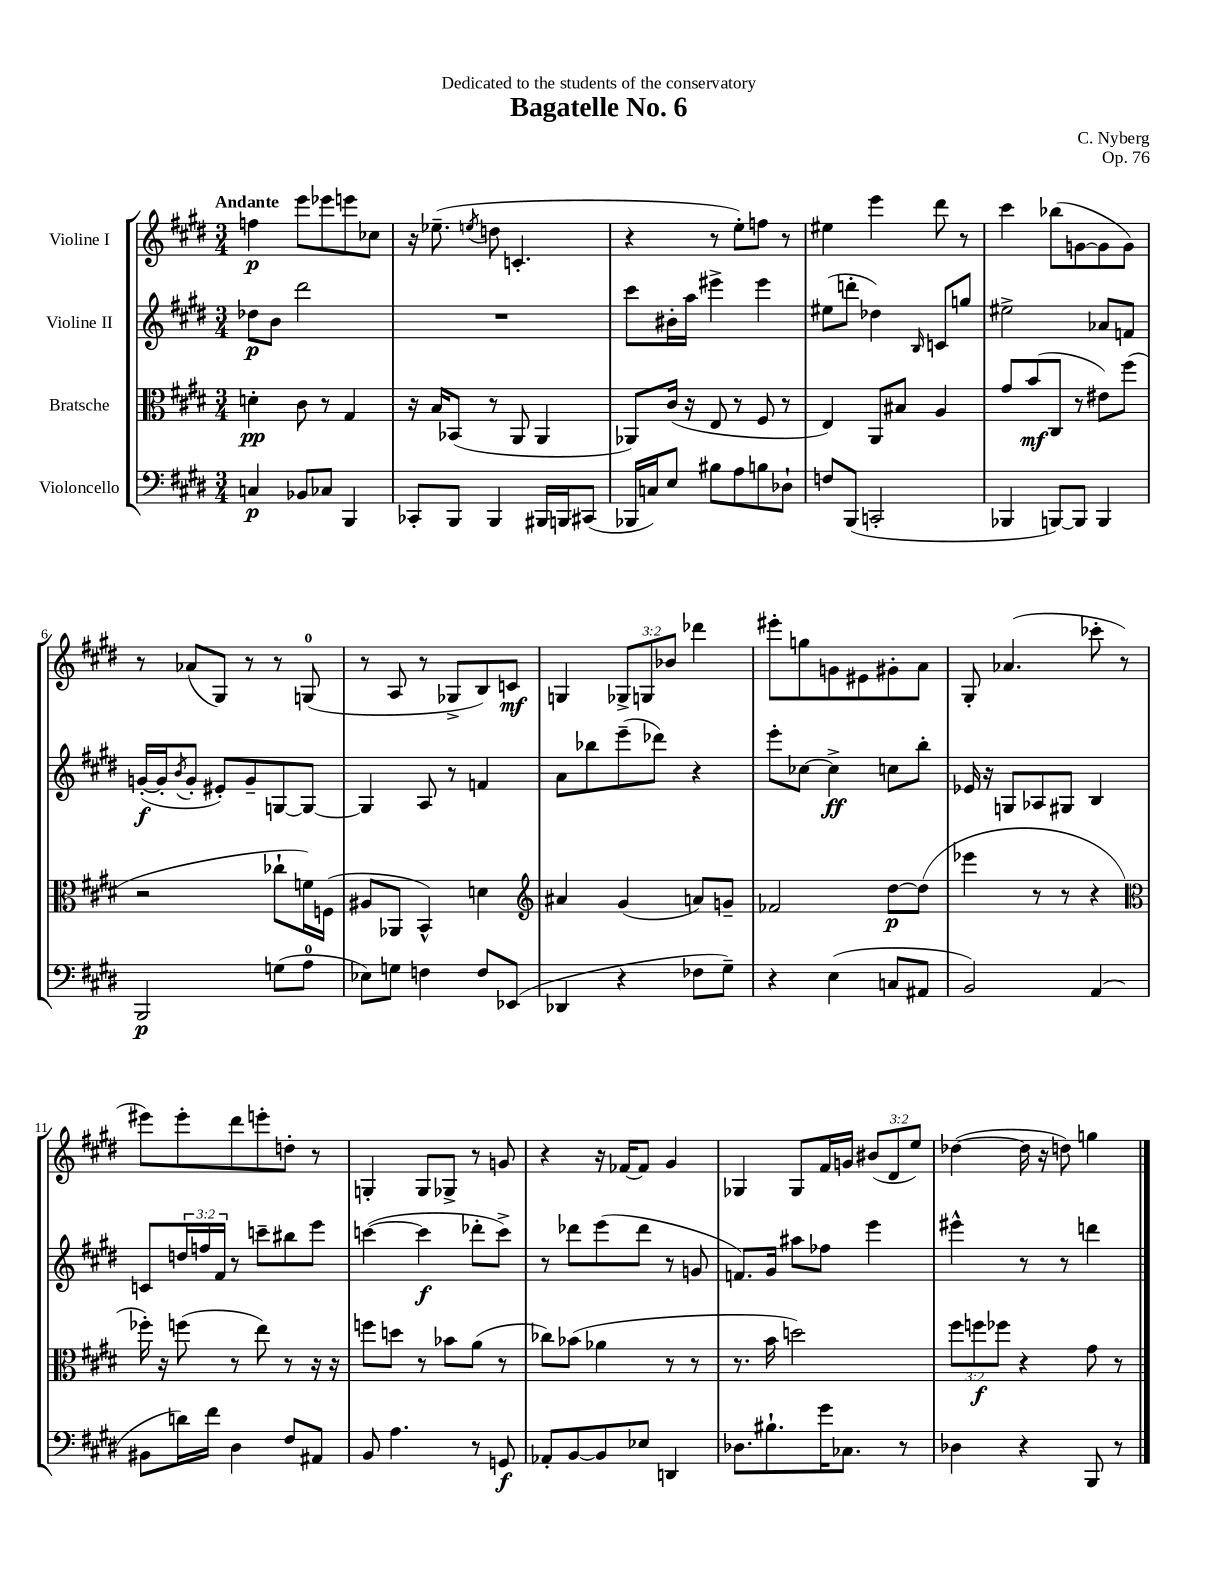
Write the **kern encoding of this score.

**kern	**kern	**kern	**kern
*staff4	*staff3	*staff2	*staff1
*clefF4	*clefC3	*clefG2	*clefG2
*k[f#c#g#d#]	*k[f#c#g#d#]	*k[f#c#g#d#]	*k[f#c#g#d#]
*M3/4	*M3/4	*M3/4	*M3/4
4C	4d'	8dd-	4ff
.	.	8b	.
8BB-	8c#	2ddd#	8eee
8C-	8r	.	8eee-
4BBB	4G#	.	8eee
.	.	.	8cc-
=	=	=	=
8CC-'	16r	2.r	16r
.	16B	.	(8.ee-~
8BBB	(8BB-	.	.
.	.	.	8qee
4BBB	8r	.	8dd
.	8AA	.	4.c'
16BBB#	4AA	.	.
16BBB	.	.	.
(8CC#	.	.	.
=	=	=	=
16BBB-	8AA-)	8ccc#	4r
16C)	.	.	.
8E	(16c#	16b#'	.
.	16r	16aa	.
8B#	8E	4eee#^	8r
8A	8r	.	8ee')
8B	8F#	4eee#	8ff
8D-`	8r	.	8r
=	=	=	=
8F	4E)	(8ee#	4ee#
(8BBB	.	8ddd'	.
2CC'	8AA	4dd-)	4eee
.	8B#	.	.
.	.	16qqB	.
.	4A	8c	8ddd#
.	.	8gg	8r
=	=	=	=
4BBB-	8g#	2ee#^	4ccc#
.	(8b	.	.
[8BBB)	8C#	.	(8bb-
8BBB]	8r	.	[8g
4BBB	8e#)	8a-	8g]
.	(8ff#	8f	8g)
=	=	=	=
2BBB	2r	([16g'	8r
.	.	16g']	.
.	.	8qb	.
.	.	8g'	(8a-
.	.	8e#')	8G#)
.	.	8g~	8r
(8G	8cc-`	[8G	8r
8A	16f)	8G_	(8G
.	(16F	.	.
=	=	=	=
8E-)	8A#	4G]	8r
8G	8AA-	.	8A
4F	4BB^^)	8A	8r
.	.	8r	8G-^
8F	4d	4f	8B)
(8EE-	.	.	8c
=	=	=	=
*	*clefG2	*	*
4DD-	4a#	8a	4G
.	.	8bb-	.
4r	(4g#	(8eee~	12G-^
.	.	.	12G
.	.	8ddd-)	.
.	.	.	12b-
8F-	8a)	4r	4ddd-
8G#~)	8g~	.	.
=	=	=	=
4r	2f-	8eee'	8eee#'
.	.	[8cc-	8gg
(4E	.	4cc-^]	8g
.	.	.	8e#
8C	[8dd#	8cc	8g#'
8AA#	(8dd#]	8bb'	8a
=	=	=	=
2BB)	4eee-	16e-	8G#'
.	.	16r	.
.	.	8G	(4.a-
.	8r	8A-	.
.	8r	8G#	.
(4AA	4r	4B	8ccc-'
.	.	.	8r
=	=	=	=
*	*clefC3	*	*
8BB#	16ff-')	8c	8eee#)
.	16r	.	.
16d)	(8ff	24dd	8eee#'
.	.	24ff	.
16f#	.	.	.
.	.	24f#	.
4D#	8r	8r	8ddd#
.	8ee)	8ccc~	8eee'
8F#	8r	8bb#	8dd'
8AA#	16r	8eee	8r
.	16r	.	.
=	=	=	=
8BB	8ff	([4ccc	4G'
4.A	8dd	.	.
.	8r	4ccc]	8G
.	8b-	.	8G-^
8r	(8a	8ddd-'	8r
8GG	8r	8ccc^)	8g
=	=	=	=
8AA-'	8cc-)	8r	4r
[8BB	(8b-	8ddd-	.
8BB]	4a-	(8eee	16r
.	.	.	[16f-
8E-	.	8ddd-	8f-]
4DD	8r	8r	4g#
.	8r	8g	.
=	=	=	=
8.D-	8.r	8.f)	4G-
8.B#`	16b	16g#	.
.	2dd)	8aa#	8G-
16g#	.	8ff-	16f#
8.C-	.	.	16g
.	.	4eee	(12b#
.	.	.	12d#
8r	.	.	.
.	.	.	12ee)
=	=	=	=
4D-	12ff#	4eee#^^	([4dd-
.	12ff	.	.
.	12ff-	.	.
4r	4r	8r	16dd-]
.	.	.	16r
.	.	8r	8dd)
8BBB	8g#	4ddd	4gg
8r	8r	.	.
==	==	==	==
*-	*-	*-	*-
